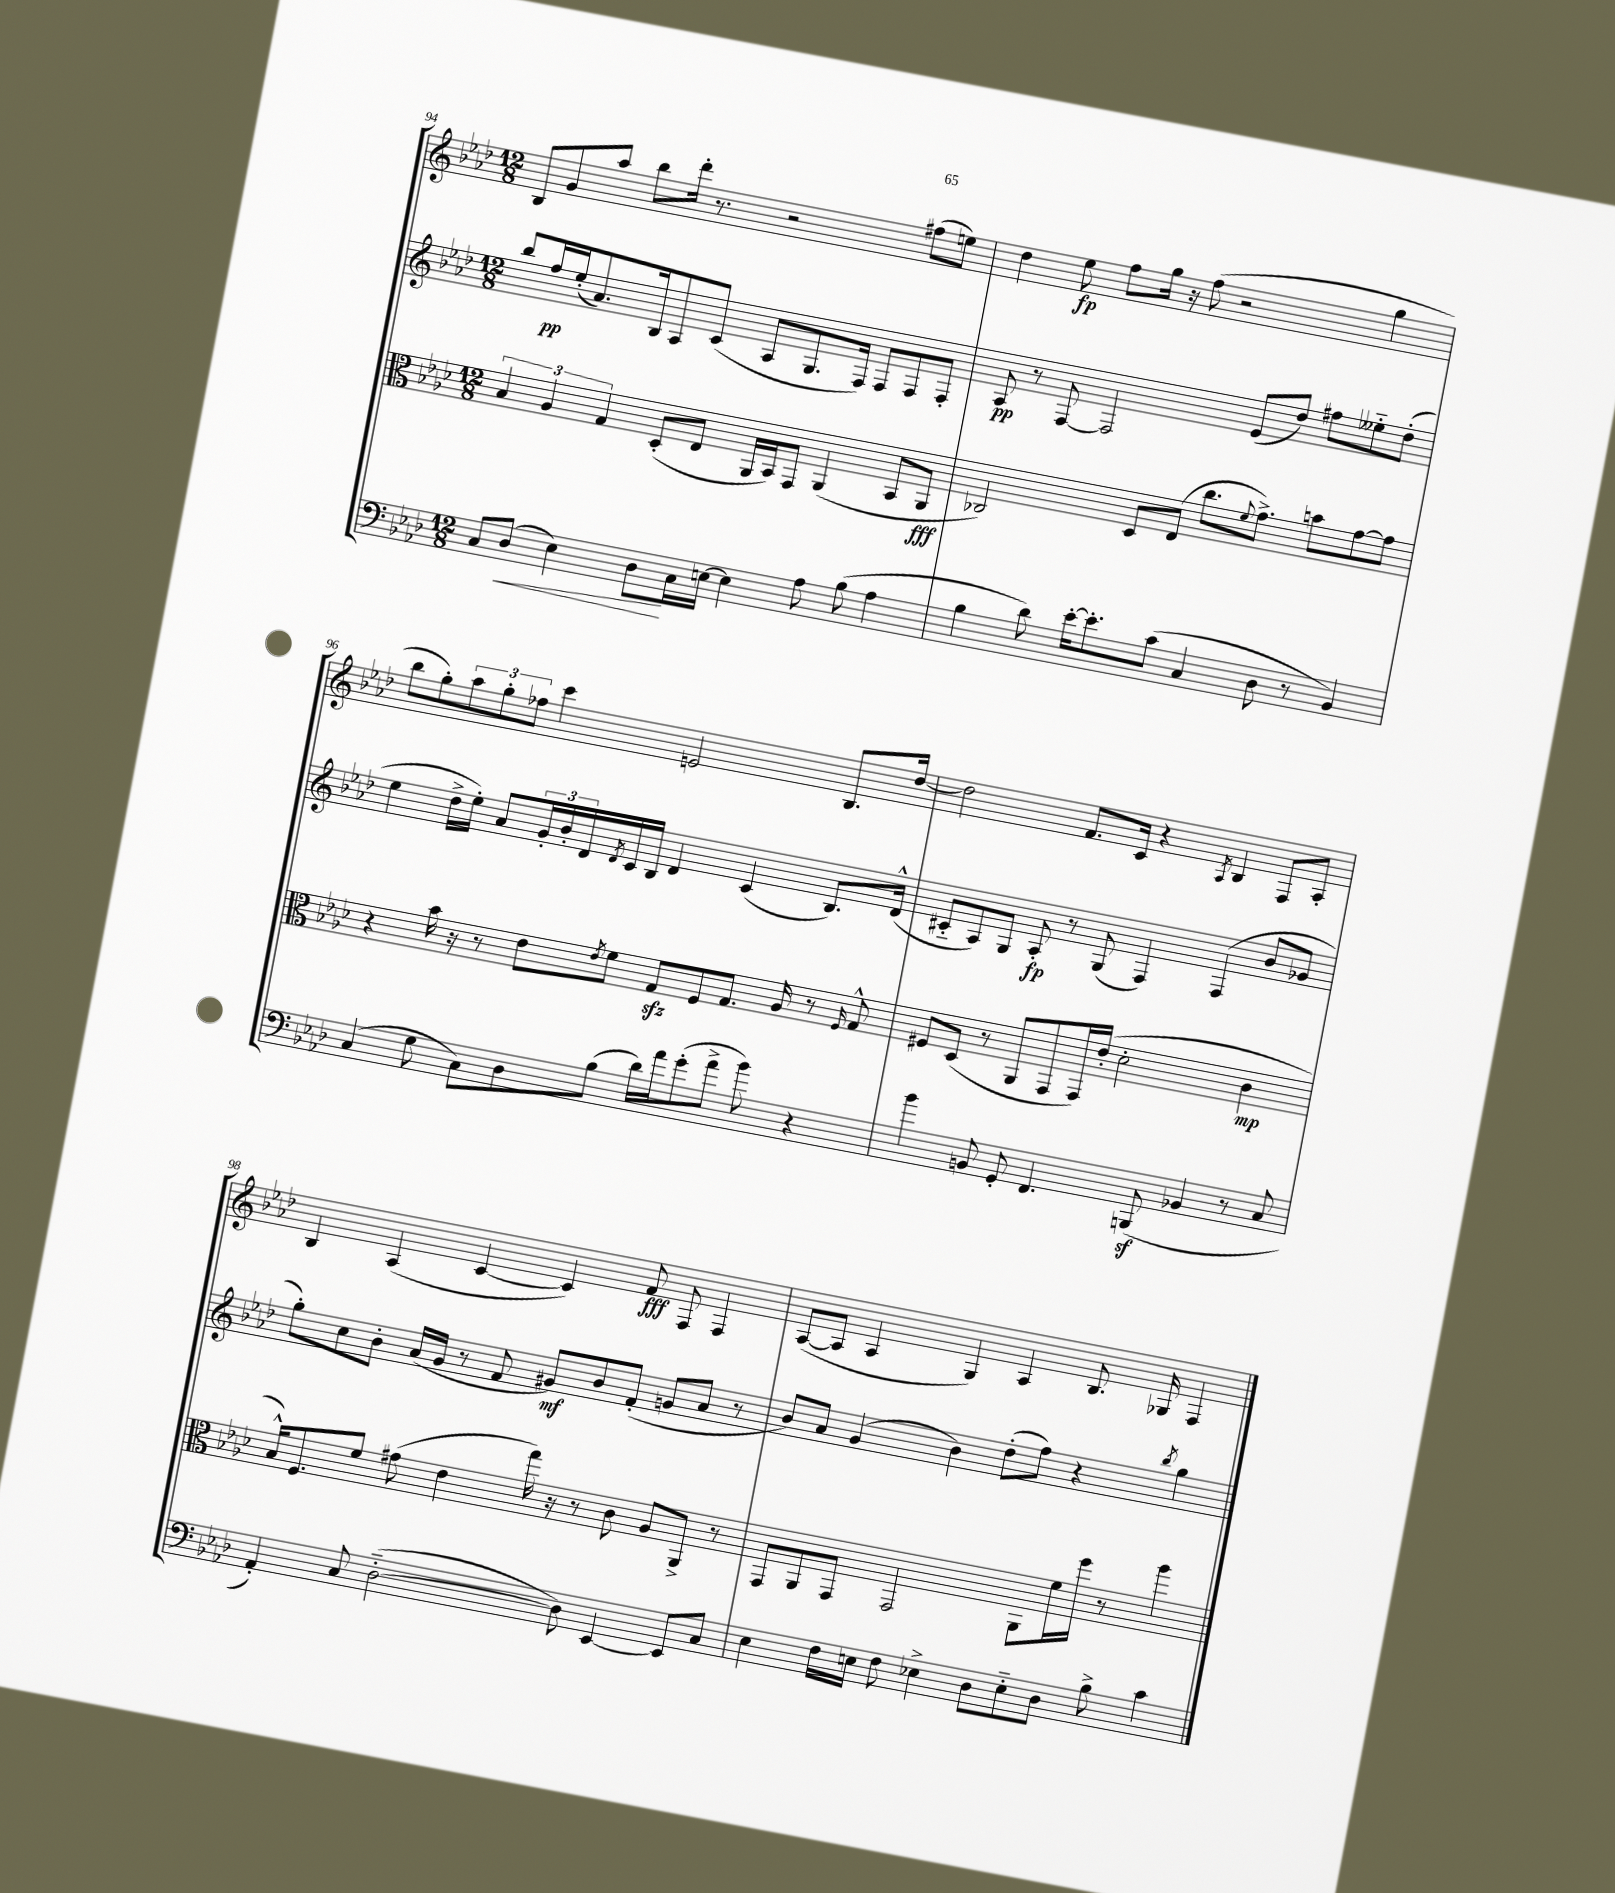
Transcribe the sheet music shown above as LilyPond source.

<<
\new StaffGroup <<
\new Staff = "s0" {
    \clef treble \key aes \major \numericTimeSignature \time 12/8
    bes8 g'8 aes''8 bes''8 des'''16-. r8. r2 fis''8( e''8) |
    des''4 ees''8\fp f''8 g''16 r16 f''8( r2 g''4 |
    bes''8 g''8-.) \tuplet 3/2 { aes''8 g''8-. fes''8 } c'''4 e'2 bes8. des''16~ |
    des''2 f'8. c'16 r4 \acciaccatura { aes8 } bes4 f8 aes8-. |
    bes4 aes4( c'4~ c'4) f'8\fff f8 f4 |
    aes8~( aes8 aes4 g4) aes4 bes8. ges16 f4 \bar "|." |
}
\new Staff = "s1" {
    \clef treble \key aes \major \numericTimeSignature \time 12/8
    bes''8 f''16\pp ees''16-.( aes'8.) bes16 aes8 c'8( aes8 g8. f16) f8 f8 f8-. |
    aes8\pp r8 f8~ f2 ees'8( des''8) fis''8 eeses''8-_ des''8-.( |
    ees''4 des''16-> ees''16-.) aes'8 \tuplet 3/2 { g'16-. bes'16-. des'16 } \acciaccatura { des'8 } c'16 bes16 des'4 c'4( bes8.) des'16-^( |
    cis'8-_ aes8) g8 aes8-.\fp r8 g8( f4) f4( bes'8 ges'8 |
    g''8-.) c''8 bes'8-. aes'16( g'16 r8 f'8 gis'8\mf) bes'8 f'8-.( g'8 aes'8 r8 |
    bes'8) aes'8 g'4( bes'4) des''8-.( f''8) r4 \acciaccatura { bes''8 } g''4 \bar "|." |
}
\new Staff = "s2" {
    \clef alto \key aes \major \numericTimeSignature \time 12/8
    \tuplet 3/2 { bes4 aes4 g4 } des8-.( ees8 aes,16 bes,16) g,8 aes,4( bes,8 aes,8\fff |
    ces2) des8 ees8( c''8. \appoggiatura { f'8 } g'8.->) b'8 g'8~ g'8 |
    r4 bes'16 r16 r8 ees'8 \acciaccatura { ees'8 } f'8 g8\sfz f8 g8. aes16 r8 \grace { f16 } g8-^ |
    fis8 des8( r8 aes,8 g,8 g,16) ees'16-.( des'2-. c'4\mp |
    bes16-^) f8. f'8 gis'8( ees'4 g''16) r16 r8 c'8 aes8 aes,8-> r8 |
    g,8 aes,8 g,8 g,2 aes,8 f'16 f''16 r8 aes''4 \bar "|." |
}
\new Staff = "s3" {
    \clef bass \key aes \major \numericTimeSignature \time 12/8
    c8 des8\<( ees4) des8\! c16 e16~ e4 aes8 bes8( aes4 |
    bes4 des'8) ees'16~-. ees'8.-. c'8( c4 des8 r8 bes,4) |
    c4( g8 c8) des8 bes8( des'16) aes'16 g'8-.( aes'8-> bes'8) r4 |
    bes'4 b,8 g,8-. f,4. b,,8\sf( bes,4 r8 c8 |
    aes,4-.) c8 des2~-_( des8) ees,4~ ees,8 c8 |
    ees4 f16 e16 f8 ees4-> des8 ees8-_ des8 bes8-> c'4 \bar "|." |
}
>>
>>
\layout { \context { \Score currentBarNumber = #94 } }
